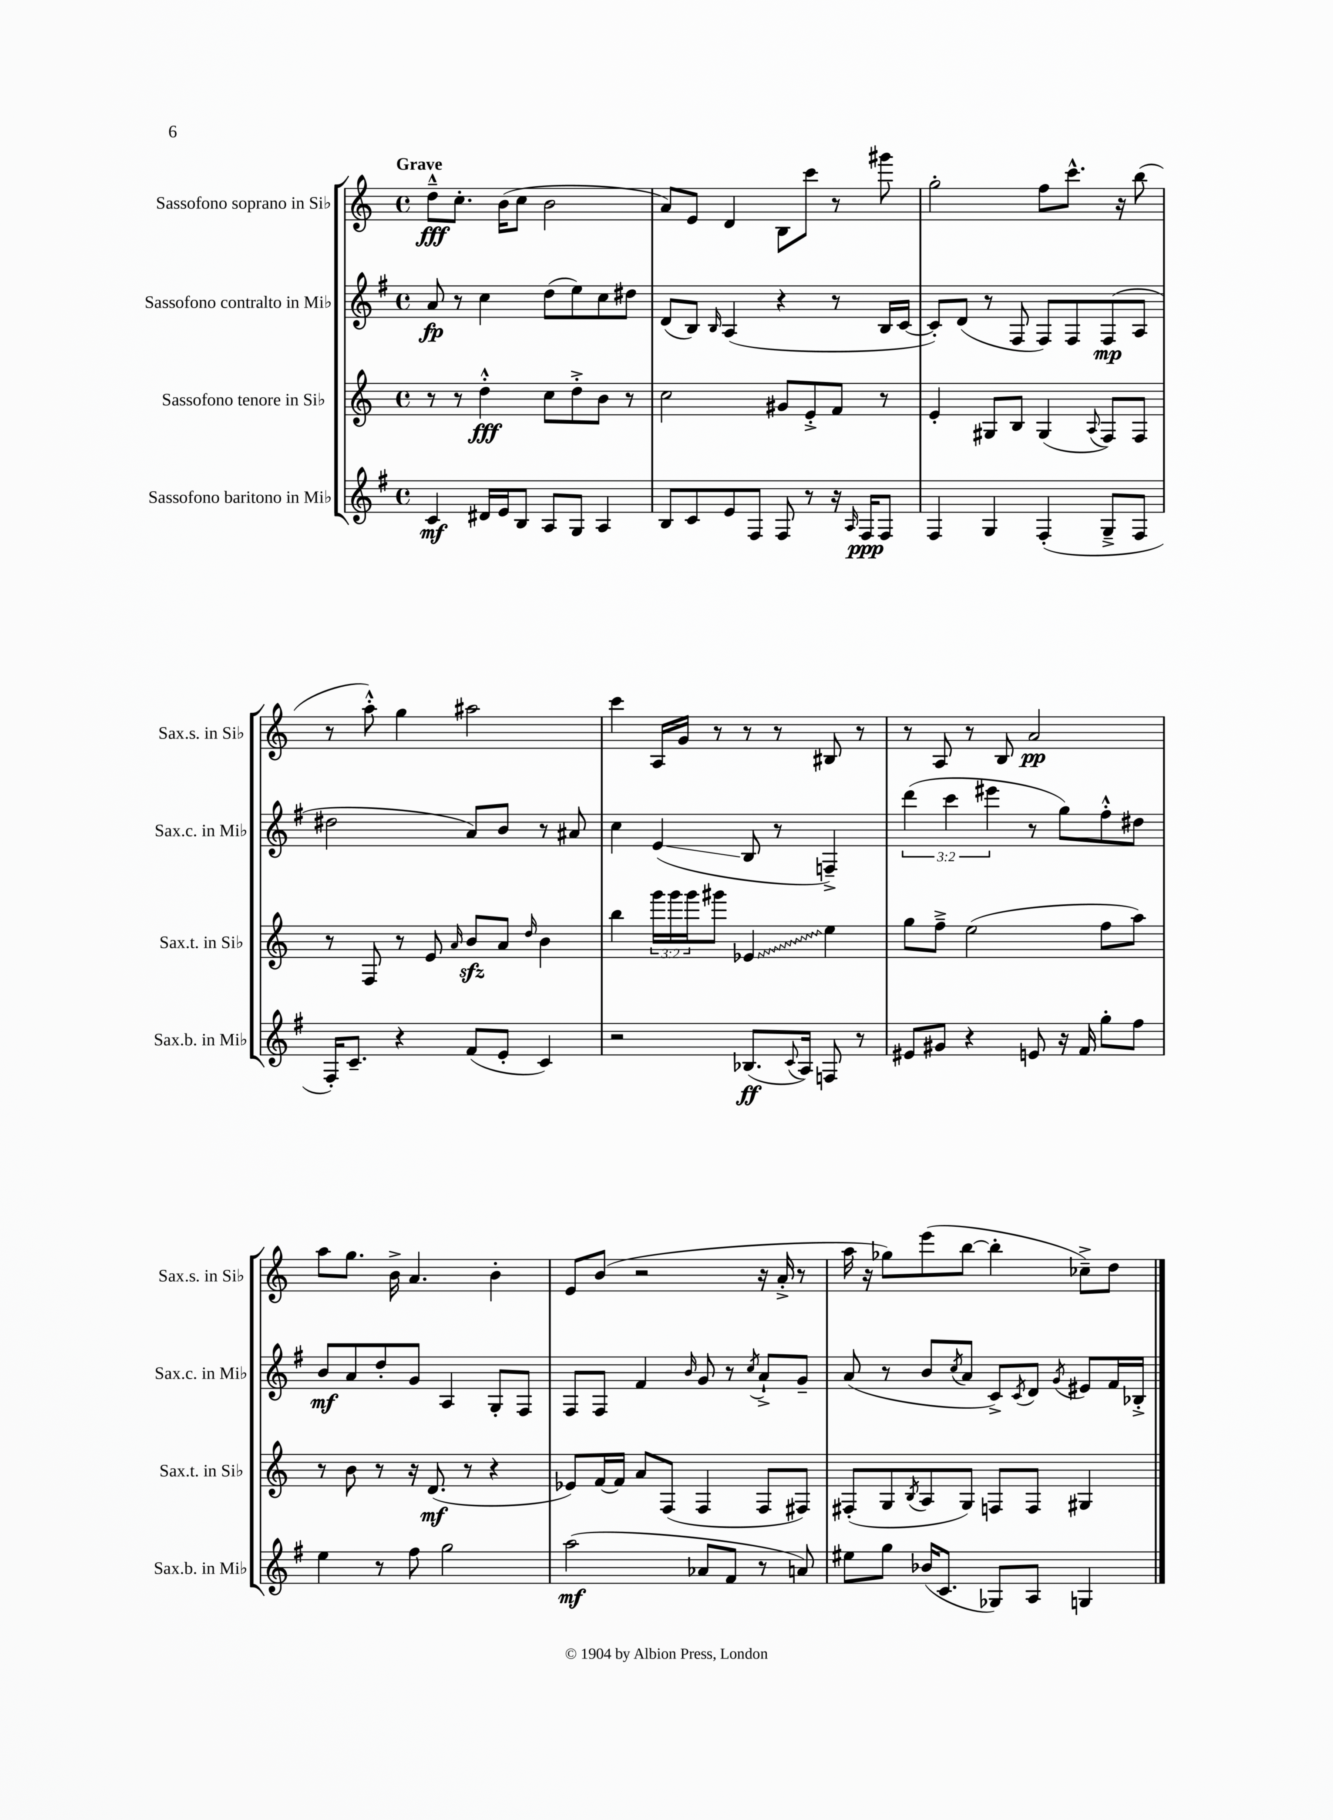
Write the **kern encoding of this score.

**kern	**kern	**kern	**kern
*staff4	*staff3	*staff2	*staff1
*clefG2	*clefG2	*clefG2	*clefG2
*k[f#]	*k[]	*k[f#]	*k[]
*M4/4	*M4/4	*M4/4	*M4/4
*met(c)	*met(c)	*met(c)	*met(c)
4c/	8r	8a/	8dd~^^\L
.	8r	8r	8.cc'\J
16d#/LL	4dd'^^\	4cc\	.
16e/J	.	.	(16b\LK
8B/J	.	.	8cc\J
8A/L	8cc\L	(8dd\L	2b\
8G/J	8dd'^\	8ee\)	.
4A/	8b\J	8cc\	.
.	8r	8dd#\J	.
=	=	=	=
8B/L	2cc\	(8d/L	8a/L)
8c/	.	8B/J)	8e/J
.	.	16qqB/	.
8e/	.	(4A/	4d/
8F#/J	.	.	.
8F#/	8g#/L	4r	8B\L
8r	8e'^/	.	8ccc\J
16r	8f/J	8r	8r
16qqA/	.	.	.
16F#/LK	.	.	.
8F#/J	8r	16B/LL	8ggg#\
.	.	[16c/JJ	.
=	=	=	=
4F#/	4e'/	8c'/]L)	2gg'\
.	.	(8d/J	.
4G/	8G#/L	8r	.
.	8B/J	8F#/	.
(4F#'/	(4G#/	8F#/L)	8ff\L
.	.	8F#/	8.ccc^^\J
.	8qqA/	.	.
8G~^/L	8F/L)	(8F#/	.
.	.	.	16r
8F#/J	8F/J	8A/J	(8bb\
=	=	=	=
16F#'/LK)	8r	2dd#\	8r
8.c~/J	.	.	.
.	8F/	.	8aa'^^\)
4r	8r	.	4gg\
.	8e/	.	.
.	16qqa/	.	.
(8f#/L	8b/L	8a/L)	2aa#\
8e'/J	8a/J	8b/J	.
.	16qqdd/	.	.
4c/)	4b\	8r	.
.	.	8a#/	.
=	=	=	=
2r	4bb\	4cc\	4ccc\
.	24ggg\LL	(4e/	16A/LL
.	24ggg\	.	.
.	.	.	16g/JJ
.	24ggg\J	.	.
.	8ggg#\J	.	8r
(8.B-/L	4e-/	8B/	8r
.	.	8r	8r
8qqc/	.	.	.
16A/Jk)	.	.	.
8F/	4ee\	4F~^/)	8B#/
8r	.	.	8r
=	=	=	=
8e#/L	8gg\L	(6ddd\	8r
8g#/J	8ff~^\J	.	8A/
.	.	6ccc\	.
4r	(2ee\	.	8r
.	.	6eee#\	.
.	.	.	8B/
8e/	.	8r	2a/
16r	.	8gg\L)	.
16f#/	.	.	.
8gg'\L	8ff\L	8ff#'^^\	.
8ff#\J	8aa\J)	8dd#\J	.
=	=	=	=
4ee\	8r	8b/L	8aa\L
.	8b\	8a/	8.gg\J
8r	8r	8dd'/	.
.	.	.	16b^\
8ff#\	16r	8g/J	4.a/
.	(8.d/	.	.
2gg\	.	4A/	.
.	8r	.	.
.	4r	8G'/L	4b'\
.	.	8F#/J	.
=	=	=	=
(2aa\	8e-/L)	8F#/L	8e/L
.	[16f/L	8F#/J	(8b/J
.	16f/]JJ	.	.
.	8a/L	4f#/	2r
.	(8F/J	.	.
.	.	16qqb/	.
8a-/L	4F/	8g/	.
8f#/J	.	8r	.
.	.	8qcc/	.
8r	8F/L	8a`^/L	16r
.	.	.	16a'^/
8a/)	8F#/J)	8g~/J	8r
=	=	=	=
8ee#\L	(8F#'/L	(8a/	16aa\
.	.	.	16r
8gg\J	8G/	8r	8gg-\L)
.	8qB/	.	.
(16b-/LK	8A/	8b/L	(8eee\
8.c/J	.	.	.
.	.	8qcc/	.
.	8G/J)	8a/J	[8bb\J
8G-/L)	8F/L	8c^/L)	4bb'\]
.	.	8qc/	.
8A/J	8F/J	8d/J	.
.	.	8qg/	.
4G/	4G#/	8e#/L	8cc-~^\L)
.	.	16f#/L	8dd\J
.	.	16B-'^/JJ	.
==	==	==	==
*-	*-	*-	*-
